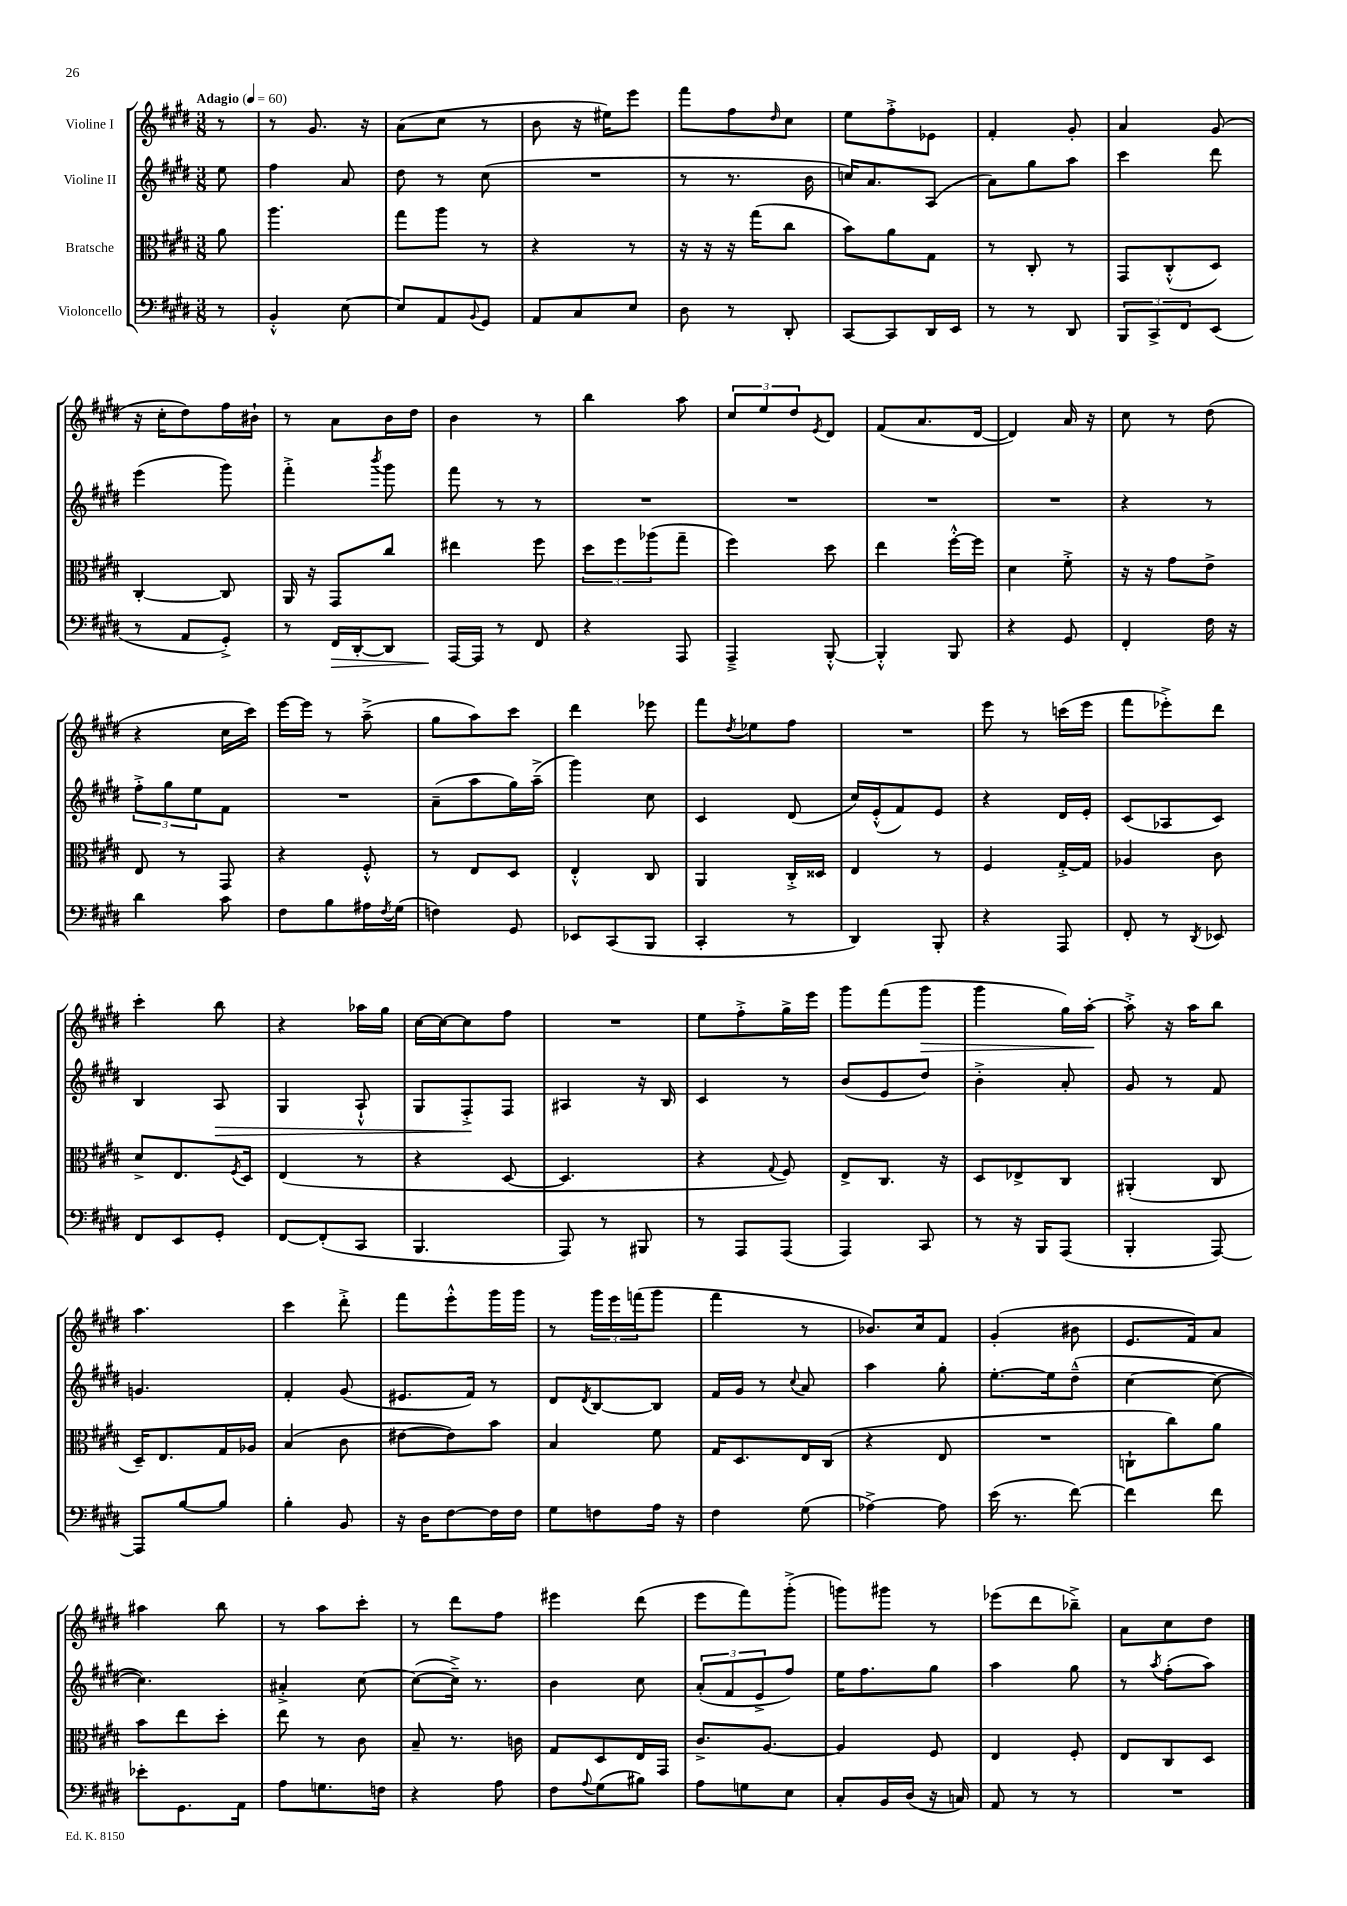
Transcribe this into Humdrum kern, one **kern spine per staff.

**kern	**kern	**kern	**kern
*staff4	*staff3	*staff2	*staff1
*clefF4	*clefC3	*clefG2	*clefG2
*k[f#c#g#d#]	*k[f#c#g#d#]	*k[f#c#g#d#]	*k[f#c#g#d#]
*M3/8	*M3/8	*M3/8	*M3/8
*MM60	*MM60	*MM60	*MM60
8r	8a\	8ee\	8r
=	=	=	=
4BB'^^/	4.aa\	4ff#\	8r
.	.	.	8.g#/
[8E\	.	8a/	.
.	.	.	16r
=	=	=	=
8E/]L	8gg#\L	8dd#\	(8a\L
8AA/	8aa\J	8r	8cc#\J
8qqBB/	.	.	.
8GG#/J	8r	(8cc#\	8r
=	=	=	=
8AA/L	4r	4.r	8b\
8C#/	.	.	16r
.	.	.	16ee#\LK)
8E/J	8r	.	8eee\J
=	=	=	=
8D#\	16r	8r	8fff#\L
.	16r	.	.
8r	16r	8.r	8ff#\
.	(16gg#\LK	.	.
.	.	.	16qqdd#/
8DD#'/	8cc#\J	.	8cc#\J
.	.	16b\	.
=	=	=	=
[8CC#/L	8b\L)	16cc/LK)	8ee\L
.	.	8.a/	.
8CC#/]	8a\	.	8ff#'^\
16DD#/L	8G#\J	(8A/J	8e-\J
16EE/JJ	.	.	.
=	=	=	=
8r	8r	8a\L)	4f#'/
8r	8C#'/	8gg#\	.
8DD#/	8r	8aa\J	8g#'/
=	=	=	=
12BBB/L	8GG#/L	4ccc#\	4a/
12CC#^/	.	.	.
.	(8C#'^^/	.	.
12FF#/	.	.	.
(8EE/J	8D#/J)	8ddd#\	(8g#/
=	=	=	=
8r	[4C#'/	(4eee\	16r
.	.	.	16cc#'\LK
8AA/L	.	.	8dd#\)
8GG#'^/J)	8C#/]	8ggg#\)	16ff#\L
.	.	.	16b#`\JJ
=	=	=	=
8r	16AA/	4fff#'^\	8r
.	16r	.	.
16FF#/LL	8GG#/L	.	8a\L
[16DD#'/J	.	.	.
.	.	8qbbb/	.
8DD#/]J	8cc#/J	8ggg#\	16b\L
.	.	.	16dd#\JJ
=	=	=	=
[16AAA/LL	4ee#\	8fff#\	4b\
16AAA/]JJ	.	.	.
8r	.	8r	.
8FF#/	8ff#\	8r	8r
=	=	=	=
4r	12dd#\L	4.r	4bb\
.	12ff#\	.	.
.	(12aa-\	.	.
8AAA/	8gg#~\J	.	8aa\
=	=	=	=
4AAA~^/	4ff#\)	4.r	12cc#/L
.	.	.	12ee/
.	.	.	12dd#/
.	.	.	8qe/
[8BBB'^^/	8dd#\	.	8d#/J
=	=	=	=
4BBB'^^/]	4ee\	4.r	(8f#/L
.	.	.	8.a/
8BBB/	[16ff#'^^\LL	.	.
.	16ff#\]JJ	.	[16d#/Jk
=	=	=	=
4r	4d#\	4.r	4d#/])
8GG#/	8f#'^\	.	16a/
.	.	.	16r
=	=	=	=
4FF#'/	16r	4r	8cc#\
.	16r	.	.
.	8g#\L	.	8r
16F#\	8e^\J	8r	(8dd#\
16r	.	.	.
=	=	=	=
4d#\	8E/	12ff#'^\L	4r
.	.	12gg#\	.
.	8r	.	.
.	.	12ee\	.
8c#\	8GG#/	8f#\J	16cc#\LL
.	.	.	16ccc#\JJ)
=	=	=	=
8F#\L	4r	4.r	[16eee\LL
.	.	.	16eee\]JJ
8B\	.	.	8r
16A#\L	8F#'^^/	.	(8aa~^\
8qF#/	.	.	.
(16G#\JJ	.	.	.
=	=	=	=
4F\)	8r	(8a~\L	8gg#\L
.	8E/L	8aa\	8aa\)
8GG#/	8D#/J	16gg#\L)	8ccc#\J
.	.	(16aa~^\JJ	.
=	=	=	=
8EE-/L	4E'^^/	4ggg#\)	4ddd#\
(8CC#/	.	.	.
8BBB/J	8C#/	8cc#\	8eee-\
=	=	=	=
4CC#'/	4AA/	4c#/	8fff#\L
.	.	.	8qdd#/
.	.	.	8ee-\
8r	16C#'^/LL	(8d#/	8ff#\J
.	16D##/JJ	.	.
=	=	=	=
4DD#/)	4E/	16cc#/LL)	4.r
.	.	(16e'^^/J	.
.	.	8f#/)	.
8BBB'/	8r	8e/J	.
=	=	=	=
4r	4F#/	4r	8eee\
.	.	.	8r
8AAA/	[16G#'^/LL	16d#/LL	(16ccc\LL
.	16G#/]JJ	16e'/JJ	16eee\JJ
=	=	=	=
8FF#'/	4A-/	(8c#/L	8fff#\L
8r	.	8A-/	8eee-'^\)
8qDD#/	.	.	.
8EE-/	8c#\	8c#/J)	8ddd#\J
=	=	=	=
8FF#/L	8d#^/L	4B/	4ccc#'\
8EE/	8.E/	.	.
8GG#'/J	.	8A/	8bb\
.	8qF#/	.	.
.	16D#/Jk	.	.
=	=	=	=
[8FF#/L	(4E/	4G#/	4r
(8FF#'/]	.	.	.
8CC#/J	8r	8A`^^/	16aa-\LL
.	.	.	16gg#\JJ
=	=	=	=
4.BBB/	4r	8G#/L	[16cc#\LL
.	.	.	16cc#\_J
.	.	8F#'^/	8cc#\]
.	[8D#/	8F#/J	8ff#\J
=	=	=	=
8AAA/)	4.D#/]	4A#/	4.r
8r	.	.	.
8BBB#/	.	16r	.
.	.	16B/	.
=	=	=	=
8r	4r	4c#/	8ee\L
8AAA/L	.	.	8ff#'^\
.	8qqG#/	.	.
(8AAA/J	8F#/)	8r	16gg#^\L
.	.	.	16eee\JJ
=	=	=	=
4AAA/)	8E^/L	(8b/L	8ggg#\L
.	8.C#/J	8e/	(8fff#\
8CC#/	.	8dd#/J)	8ggg#\J
.	16r	.	.
=	=	=	=
8r	8D#/L	4b'^\	4ggg#\
16r	8E-^/	.	.
16BBB/LK	.	.	.
(8AAA/J	8C#/J	8a'/	16gg#\LL)
.	.	.	[16aa'\JJ
=	=	=	=
4BBB'/	(4AA#'/	8g#/	8aa'^\]
.	.	8r	16r
.	.	.	16aa\LK
[8AAA/)	8C#/	8f#/	8bb\J
=	=	=	=
8AAA/]L	16D#~/LK)	4.g/	4.aa\
.	8.E/	.	.
[8B/	.	.	.
8B/]J	16G#/L	.	.
.	16A-/JJ	.	.
=	=	=	=
4B'\	(4B/	4f#'/	4ccc#\
8BB/	8c#\	(8g#/	8ddd#'^\
=	=	=	=
16r	[8e#\L	8.e#/L	8fff#\L
16D#\LK	.	.	.
[8F#\	8e#\])	.	8eee'^^\
.	.	16f#/Jk)	.
16F#\]L	8b\J	8r	16ggg#\L
16F#\JJ	.	.	16ggg#\JJ
=	=	=	=
8G#\L	4B/	8d#/L	8r
.	.	8qd#/	.
8F\	.	[8B/	24ggg#\LL
.	.	.	24eee\
.	.	.	(24fff\J
16A\Jk	8f#\	8B/]J	8ggg#\J
16r	.	.	.
=	=	=	=
4F#\	16G#/LK	16f#/LL	4fff#\
.	8.D#/	16g#/JJ	.
.	.	8r	.
.	.	8qqcc#/	.
(8G#\	16E/L	8a/	8r
.	(16C#/JJ	.	.
=	=	=	=
[4A-^\)	4r	4aa\	8.b-/L)
.	.	.	16cc#/k
8A-\]	8E/	8gg#'\	8f#/J
=	=	=	=
(16e\	4.r	[8.ee'\L	(4g#'/
8.r	.	.	.
.	.	16ee\]k	.
[8f#\)	.	(8dd#~^^\J	8b#\
=	=	=	=
4f#\]	8C`\L	[4cc#\	8.e/L
.	8cc#\)	.	.
.	.	.	16f#/k)
8f#\	8a\J	8cc#\_	8a/J
=	=	=	=
8e-'\L	8b\L	4.cc#\])	4aa#\
8.GG#\	8ee\	.	.
.	8dd#'\J	.	8bb\
16AA\Jk	.	.	.
=	=	=	=
8A\L	8ee\	4a#'^/	8r
8.G\	8r	.	8aa\L
.	8c#\	[8cc#\	8ccc#'\J
16F\Jk	.	.	.
=	=	=	=
4r	8B~/	(8cc#\_L	8r
.	8.r	16cc#~^\]Jk)	8ddd#\L
.	.	8.r	.
8A\	.	.	8ff#\J
.	16c\	.	.
=	=	=	=
8F#\L	8G#/L	4b\	4eee#\
8qqA/	.	.	.
(8G#\	8D#/	.	.
8B#\J)	16E/L	8cc#\	(8ddd#\
.	16GG#/JJ	.	.
=	=	=	=
8A\L	8.c#^/L	(12a'/L	8eee\L
.	.	12f#/	.
8G\	.	.	8fff#\)
.	.	12e^/	.
.	[8.A/J	.	.
8E\J	.	8ff#/J)	(8ggg#'^\J
=	=	=	=
8C#'/L	4A/]	16ee\LK	8ggg\L)
.	.	8.ff#\	.
16BB/L	.	.	8ggg#\J
(16D#/JJ	.	.	.
16r	8F#/	8gg#\J	8r
16C/)	.	.	.
=	=	=	=
8AA/	4E/	4aa\	(8eee-\L
8r	.	.	8ddd#\
8r	8F#'/	8gg#\	8bb-~^\J)
=	=	=	=
4.r	8E/L	8r	8a\L
.	.	8qaa/	.
.	8C#/	(8ff#'\L	8cc#\
.	8D#/J	8aa\J)	8dd#\J
==	==	==	==
*-	*-	*-	*-
